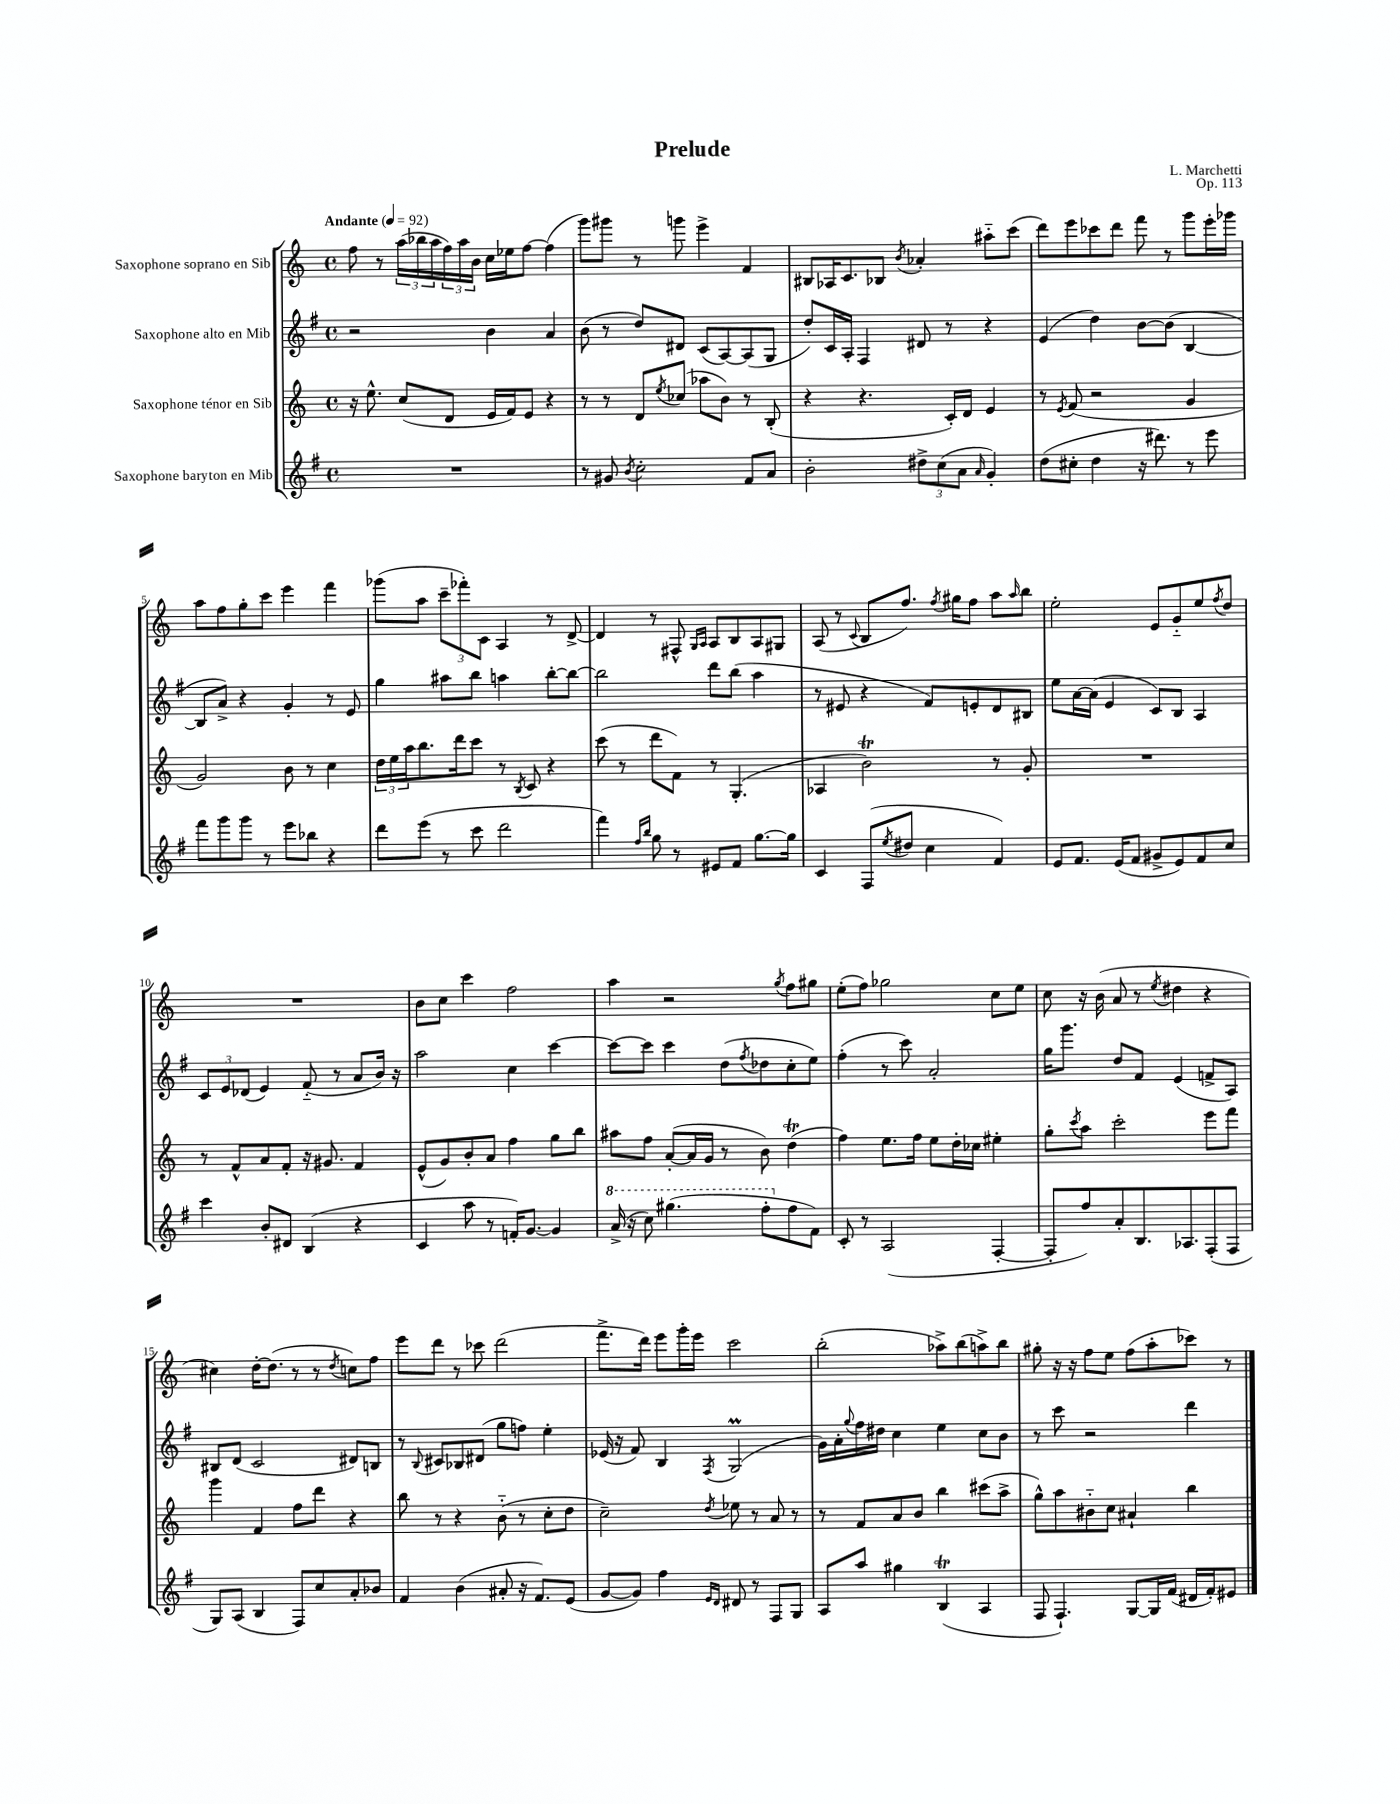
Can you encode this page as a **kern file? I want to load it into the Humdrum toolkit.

**kern	**kern	**kern	**kern
*part4	*part3	*part2	*part1
*staff4	*staff3	*staff2	*staff1
*I"Saxophone baryton en Mib	*I"Saxophone ténor en Sib	*I"Saxophone alto en Mib	*I"Saxophone soprano en Sib
*clefG2	*clefG2	*clefG2	*clefG2
*k[f#]	*k[]	*k[f#]	*k[]
*M4/4	*M4/4	*M4/4	*M4/4
*met(c)	*met(c)	*met(c)	*met(c)
*MM92	*MM92	*MM92	*MM92
=1	=1	=1	=1
!	!	!	!LO:TX:a:B:t=Andante
1r	16r	2r	8ff\
.	8.ee^^\	.	.
.	.	.	8r
.	(8cc/L	.	(24aa\LL
.	.	.	24bb-X\
.	.	.	24aa\
.	8d/J	.	24ff\)
.	.	.	24aa\
.	.	.	24b\JJ
.	16e/LL	4b\	16cc\LL
.	16f/J)	.	16ee-X\J
.	8e/J	.	[8ff\J
.	4r	4a/	(4ff\]
=2	=2	=2	=2
8r	8r	(8b\	8ggg\L)
8g#X/	8r	8r	8ggg#X\J
8qb/	.	.	.
2cc'\	8d/L	8dd/L)	8r
.	8qee/	.	.
.	(8cc-X/J	8d#X/J	8gggn\
.	8aa-X\L	(8c/L	4eee^\
.	8b\J)	[8A/)	.
8f#/L	8r	(8A/]	4f/
8a/J	(8B'/	8G/J	.
=3	=3	=3	=3
2b'\	4r	8dd'/L)	8B#X/L
.	.	16c/L	16A-X/K
.	.	16A'/JJ	8.c/
.	4.r	4F#/	.
.	.	.	8B-X/J
.	.	.	8qb/
12dd#X^\L	.	8d#X/	4a-X'/
(12cc\	.	.	.
.	16c'/LL)	8r	.
12a\J	.	.	.
.	16d/JJ	.	.
16qqa/	.	.	.
4g'/)	4e/	4r	8aa#X\L
.	.	.	(8ccc\J
=4	=4	=4	=4
(8dd\L	8r	(4e/	8ddd\L)
.	8qe/	.	.
8cc#X'\J	(8f/	.	8eee\
4dd\	2r	4dd\)	8ccc-X\
.	.	.	8ddd\J
16r	.	[8b\L	8fff\
8.ddd#X\)	.	.	.
.	.	(8b\J]	8r
8r	4g/	[4B/	8ggg\L
8eee\	.	.	16eee'\L
.	.	.	16ggg-X\JJ
!!LO:LB:g=z
=5	=5	=5	=5
8fff#\L	2g/)	8B/L]	8aa\L
8ggg\	.	8a^/J)	8ff\
8ggg\J	.	4r	8gg'\
8r	.	.	8ccc\J
8eee\L	8b\	4g'/	4eee\
8bb-X\J	8r	.	.
4r	4cc\	8r	4fff\
.	.	8e/	.
=6	=6	=6	=6
8ddd\L	24dd\LL	4gg\	(8ggg-X\L
.	24ee\	.	.
.	24aa\J	.	.
(8eee\J	8.bb\	.	8aa\J
8r	.	8aa#X\L	12ccc~\L
.	16ddd\k	.	.
.	.	.	12fff-X'\)
8ccc\	8ccc\J	8bb\J	.
.	.	.	12c\J
2ddd\	8r	4aan\	4A/
.	8qB/	.	.
.	8c/	.	.
.	4r	[8bb'\L	8r
.	.	8bb\J_	[8d^/
=7	=7	=7	=7
4fff#\)	(8ccc\	2bb\]	4d/]
.	8r	.	.
16qqff#/LL	.	.	.
16qqbb/JJ	.	.	.
8gg\	8ddd\L	.	8r
8r	8f\J)	.	8F#X^^/
.	.	.	16qqG/LL
.	.	.	16qqA/JJ
8e#X/L	8r	8ddd\L	8A/L
8f#/J	(4.G'/	(8bb\J	8B/
[8.gg\L	.	4aa\	8A/
.	.	.	8G#X/J
16gg\Jk]	.	.	.
=8	=8	=8	=8
4c/	4A-X/	8r	(8A/
.	.	8e#X/	8r
.	.	.	8qqc/
(8F#/L	2bt\)	4r	8B/L
8qee/	.	.	.
8dd#X/J	.	.	8.ff/J)
4cc\	.	8f#/L)	.
.	.	.	8qff/
.	.	.	16gg#X\KL
.	.	8en'/	8ff\J
4f#/)	8r	8d/	8aa\L
.	.	.	16qqaa/
.	8g'/	8B#X/J	8bb\J
=9	=9	=9	=9
8e/L	1r	8ee\L	2ee'\
8.f#/J	.	[16a\L	.
.	.	(16a\JJ]	.
.	.	4e/	.
(16e/KL	.	.	.
8f#/J	.	.	.
8g#X^/L	.	8c/L)	8e/L
8e/)	.	8B/J	8g/
8f#/	.	4A/	8ee/
.	.	.	8qff/
8cc/J	.	.	8dd/J
!!LO:LB:g=z
=10	=10	=10	=10
4ccc\	8r	12c/L	1r
.	.	12e/	.
.	8f^^/L	.	.
.	.	(12d-X/J	.
8b'/L	8a/	4e/)	.
8d#X/J	8f'/J	.	.
(4B/	16r	(8f#/	.
.	8.g#X/	.	.
.	.	8r	.
4r	4f/	8a/L	.
.	.	16b/Jk)	.
.	.	16r	.
=11	=11	=11	=11
4c/	(8e^^/L	2aa\	8b\L
.	8g/)	.	8cc\J
8aa\	8b'/	.	4ccc\
8r	8a/J	.	.
16fn'/KL)	4ff\	4cc\	2ff\
[8.g/J	.	.	.
4g/]	8gg\L	[4ccc\	.
.	8bb\J	.	.
=12	=12	=12	=12
*8va	*	*	*
(16aa^/	8aa#X\L	8ccc\L_	4aa\
16r	.	.	.
8ccc\)	8ff\J	8ccc\J]	.
(4.ggg#X\	([8a'/L	4ccc\	2r
.	16a/L]	.	.
.	16g/JJ	.	.
.	8r	(8dd\L	.
.	.	8qff#/	.
8fff#'\L	8b\)	8dd-X\	.
.	.	.	8qgg/
*X8va	*	*	*
8ff#\	(4ddT\	8cc'\	8ff\L
8f#\J)	.	8ee\J)	8gg#X\J
=13	=13	=13	=13
8c'/	4ff\)	(4ff#'\	(8ee'\L
8r	.	.	8ff\J)
(2A/	8.ee\L	8r	2gg-X\
.	.	8ccc\)	.
.	16ff\Jk	.	.
.	8ee\L	2a'/	.
.	16dd'\L	.	.
.	16cc-X\JJ	.	.
[4F#'/	4ee#X'\	.	8cc\L
.	.	.	8ee\J
=14	=14	=14	=14
8F#'/L]	8gg'\L	16gg\KL	8cc\
.	.	8.ggg\J	.
.	8qccc/	.	.
8ff#/)	8aa\J	.	16r
.	.	.	(16b\
8a'/	2ccc'\	8dd/L	8a/
8.B/	.	8f#/J	8r
.	.	.	8qee/
.	.	(4e/	4dd#X\
8.A-X/	.	.	.
(8F#'/	8eee\L	8fn^/L	4r
8F#/J	8fff\J	8A/J)	.
!!LO:LB:g=z
=15	=15	=15	=15
8G/L)	4ggg\	8B#X/L	4cc#X\)
(8A/J	.	(8d/J	.
4B/	4f/	2c/	[16dd'\KL
.	.	.	(8.dd\J]
8F#/L)	8ff\L	.	8r
8cc/	8ddd\J	.	8r
.	.	.	8qdd/
8a'/	4r	8d#X/L)	8ccn\L)
8b-X/J	.	8Bn/J	8ff\J
=16	=16	=16	=16
4f#/	8bb\	8r	8eee\L
.	.	8qqB/	.
.	8r	8c#X/L	8ddd\J
(4b\	4r	8B-X/	8r
.	.	(8d#X/J	8ccc-X\
8a#X'/	(8b\	8gg\L	(2ddd\
16r	8r	8ffn\J)	.
8.f#/L)	.	.	.
.	8cc'\L	4ee'\	.
(8e/J	8dd\J	.	.
=17	=17	=17	=17
[8g/L	2cc~\)	(16e-X/	8.fff^\L
.	.	16r	.
8g/J])	.	8f#/)	.
.	.	.	16ddd\Jk)
4ff#\	.	4B/	8eee\L
.	.	.	16ggg'\L
.	.	.	16eee\JJ
16qqe/LL	.	.	.
16qqd/JJ	8qdd/	8qF#/	.
8d#X/	8ee-X\	(2GM/	2ccc\
8r	8r	.	.
8F#/L	8a/	.	.
8G/J	8r	.	.
=18	=18	=18	=18
8A/L	8r	16g\LL)	(2bb'\
.	.	16a'\	.
.	.	8qqgg/	.
8aa/J	8f/L	16ff#\	.
.	.	16dd#X\JJ	.
4gg#X\	8a/	4cc\	.
.	8b/J	.	.
(4Bt/	4bb\	4ee\	8aa-X^\L)
.	.	.	(8bb\
4A/	(8ccc#X\L	8cc\L	8aan^\)
.	8aa^\J	8b\J	8bb\J
=19	=19	=19	=19
8F#/	8gg^^\L)	8r	8gg#X'\
4.F#`/)	8aa\	8ccc\	16r
.	.	.	16r
.	8b#X\	2r	8ff\L
.	8cc\J	.	8ee\J
[8G/L	4a#X`/	.	(8ff\L
16G/L]	.	.	8aa'\
(16f#/JJ	.	.	.
16d#X/LL	4bb\	4ddd\	8ccc-X\J)
16f#'/J)	.	.	.
8e#X/J	.	.	8r
==	==	==	==
*-	*-	*-	*-
